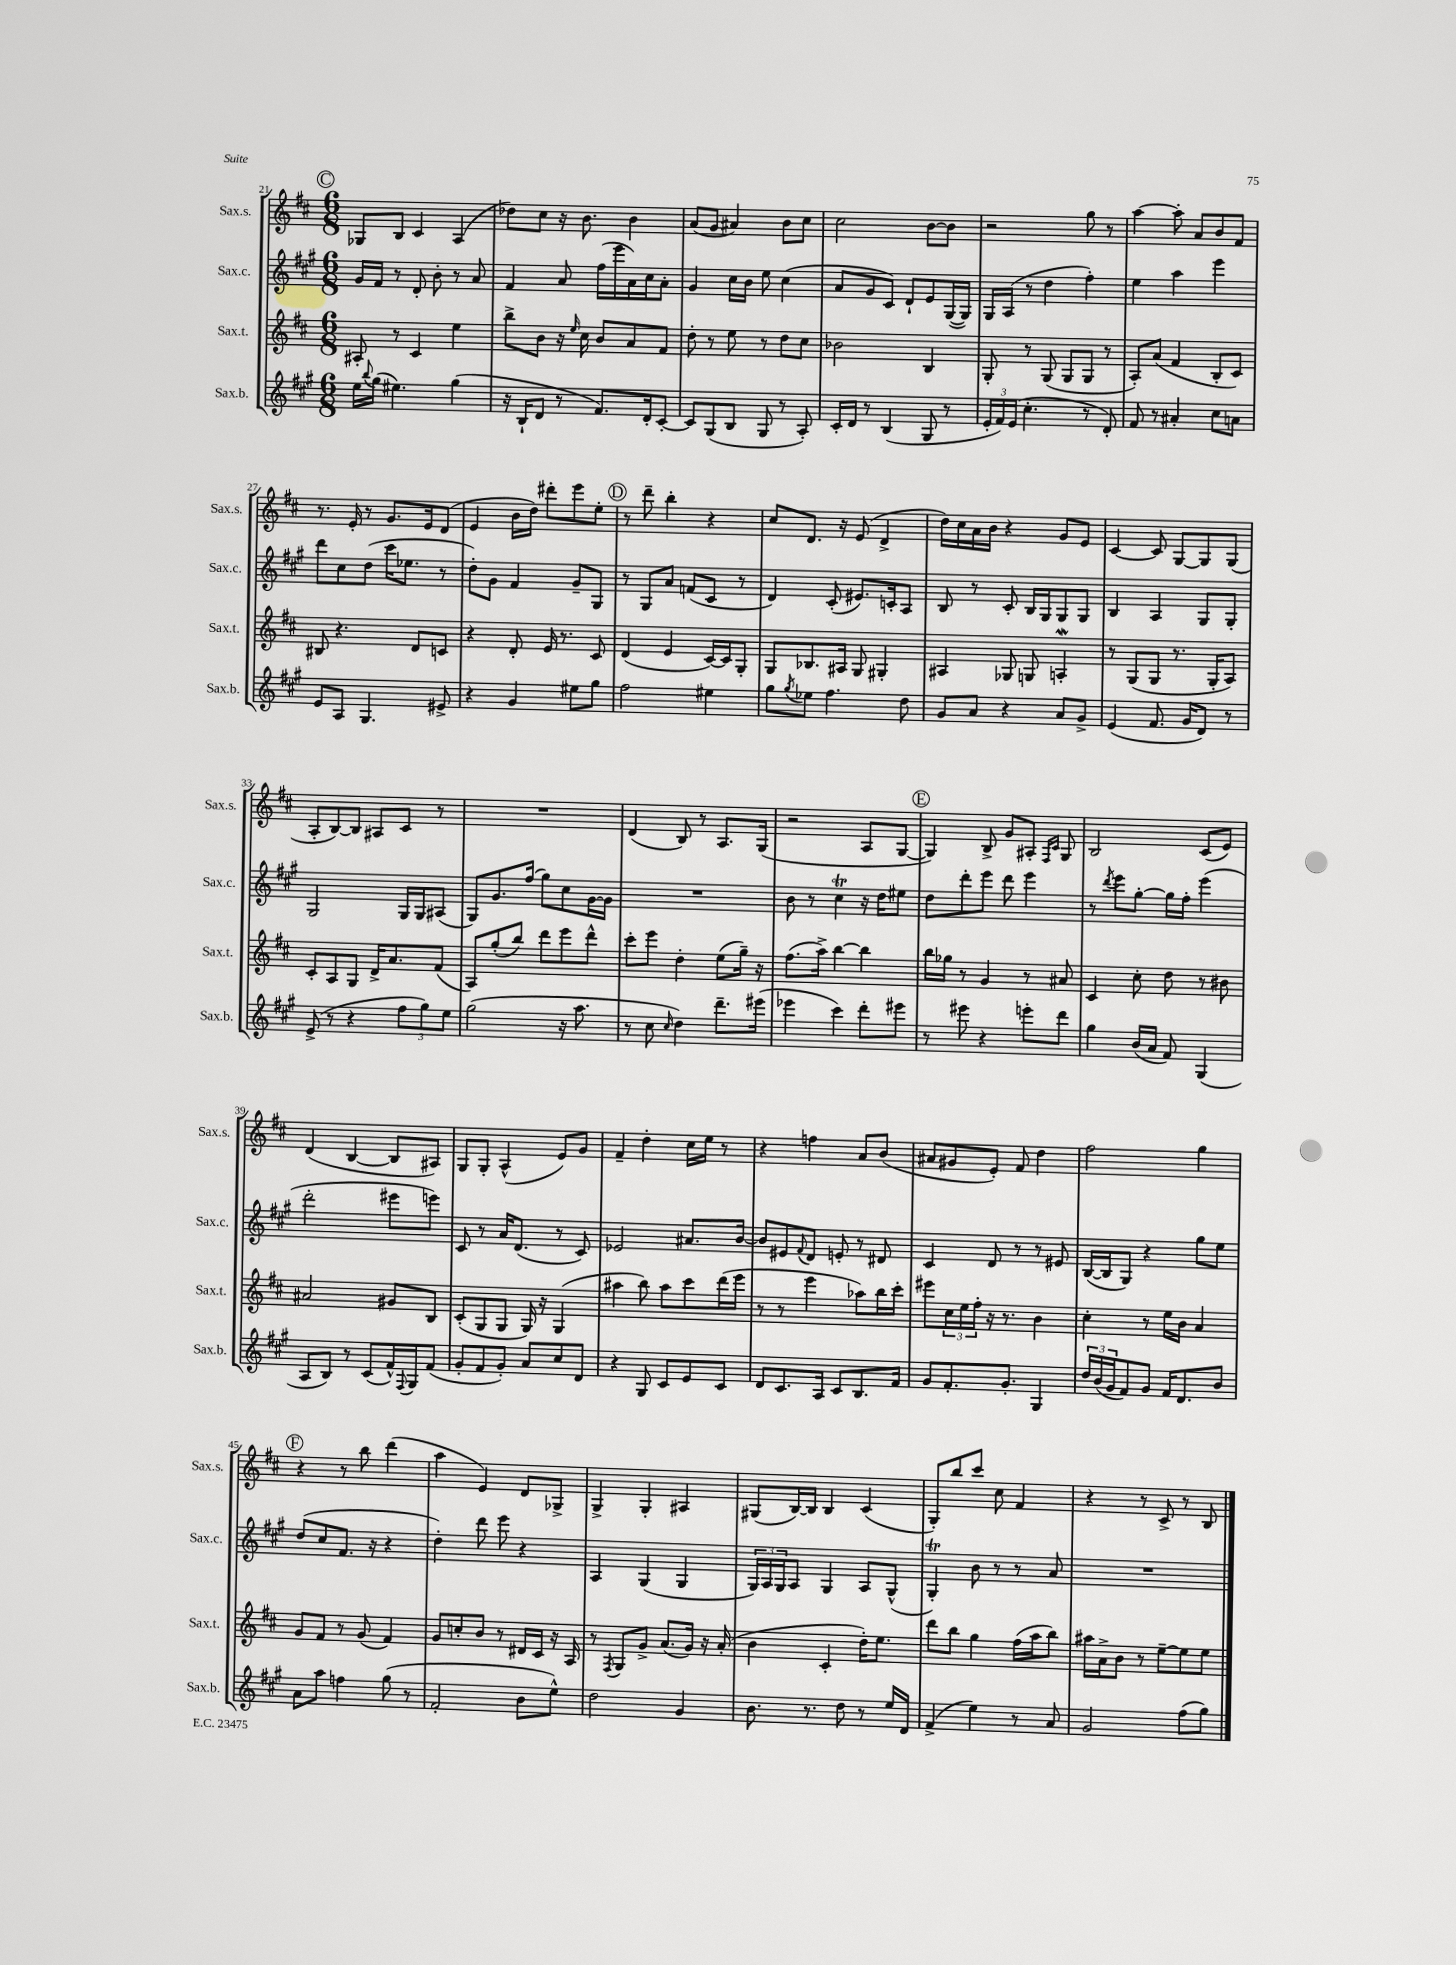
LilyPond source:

<<
\new StaffGroup <<
\new Staff = "s0" \with { instrumentName = "Sax.s." shortInstrumentName = "Sax.s." } {
    \clef treble \key d \major \numericTimeSignature \time 6/8
    \mark \markup { \circle "C" } ges8 b8 cis'4 a4( |
    des''8) cis''8 r16 b'8. b'4 |
    a'8( g'8 ais'4) b'8 cis''8 |
    cis''2 b'8~ b'8 |
    r2 g''8 r8 |
    a''4~ a''8-. a'8 b'8 fis'8 |
    r8. e'16-. r8 g'8. e'16 d'8( |
    e'4 b'16 d''16) dis'''8-. e'''8 e''8-. |
    \mark \markup { \circle "D" } r8 d'''8-- b''4-. r4 |
    cis''8 d'8. r16 e'8( d'4-> |
    d''16) cis''16 a'16 b'16 r4 g'8 e'8 |
    cis'4~ cis'8 g8~ g8 g8( |
    a8-. b8~) b8 ais8 cis'8 r8 |
    R2. |
    d'4( b8) r8 a8. g16( |
    r2 a8 g8~ |
    \mark \markup { \circle "E" } g4) b8-> g'8 ais8-. \grace { fis16 cis'16 } g8 |
    b2 cis'8( e'8) |
    d'4( b4~ b8 ais8) |
    g8 g8-. a4-^( e'8) g'8 |
    fis'4-- d''4-. cis''16 e''16 r8 |
    r4 f''4 a'8 b'8( |
    ais'8 gis'8 e'8-.) fis'8 d''4 |
    fis''2 g''4 |
    \mark \markup { \circle "F" } r4 r8 b''8 d'''4( |
    a''4 e'4) d'8 ges8-> |
    g4-> g4-. ais4 |
    gis8( b16~) b16 b4 cis'4( |
    g8-.) b''8 cis'''8 cis''8 fis'4 |
    r4 r8 cis'8-> r8 b8 \bar "|." |
}
\new Staff = "s1" \with { instrumentName = "Sax.c." shortInstrumentName = "Sax.c." } {
    \clef treble \key a \major \numericTimeSignature \time 6/8
    \mark \markup { \circle "C" } gis'16 fis'16 r8 d'8-. b'8-. r8 a'8 |
    fis'4 a'8 fis''16( e'''16 a'16) cis''16 a'8-. |
    gis'4 cis''16 b'16 e''8 cis''4( |
    a'8 gis'8 cis'8) d'8-! e'8 gis16~( gis16) |
    gis16 a16( r8 d''4 fis''4-.) |
    e''4 a''4 e'''4 |
    d'''8 cis''8 d''8( cis'''16 ees''8. r8 |
    d''8-.) gis'8 fis'4 gis'8-- gis8 |
    \mark \markup { \circle "D" } r8 gis8 a'8 f'8( cis'8 r8 |
    d'4) cis'8-.( eis'8.) c'16-. a8 |
    b8 r8 cis'8-. b16 gis16 gis8 gis8 |
    b4 a4 gis8 gis8-. |
    gis2 gis16 gis16 ais8( |
    gis8) gis'8. fis''16( gis''8) cis''8 gis'16~ gis'16 |
    R2. |
    b'8 r8 cis''4\trill r16 d''16 eis''8 |
    \mark \markup { \circle "E" } d''8 d'''8-. e'''8 d'''8 e'''4 |
    r8 \acciaccatura { d'''8 } e'''8 gis''8~-. gis''16 fis''16-. e'''4( |
    d'''2-. eis'''8 e'''8) |
    cis'8 r8 a'16 d'8.( r8 cis'8) |
    ees'2 ais'8. b'16~ |
    b'8 eis'8 \appoggiatura { fis'8 } d'8 e'8-. r8 dis'8 |
    cis'4 d'8 r8 r8 eis'8 |
    b16~( b16 gis8) r4 gis''8 e''8 |
    \mark \markup { \circle "F" } d''8( cis''8 fis'8. r16 r4 |
    d''4-.) d'''8 e'''8 r4 |
    a4 gis4( gis4 |
    \tuplet 3/2 { gis16) a16 gis16 } a8 gis4 a8 gis8-^( |
    gis4-.\trill) b'8 r8 r8 a'8 |
    R2. \bar "|." |
}
\new Staff = "s2" \with { instrumentName = "Sax.t." shortInstrumentName = "Sax.t." } {
    \clef treble \key d \major \numericTimeSignature \time 6/8
    \mark \markup { \circle "C" } ais8-. r8 cis'4 e''4 |
    b''8-> b'8 r16 \grace { e''16 } cis''16 b'8 a'8 fis'8 |
    d''8-. r8 e''8 r8 d''8 cis''8 |
    bes'2 b4 |
    g8-. r8 g8( g8 g8 r8 |
    a8-.) a'8( fis'4 b8-. cis'8) |
    bis8 r4. d'8 c'8 |
    r4 d'8-. e'16 r8. cis'8 |
    \mark \markup { \circle "D" } d'4( e'4 cis'16~) cis'16 g8-. |
    g8 bes8. ais16 g8 gis4-. |
    ais4 ges8 g8 a4-.\mordent |
    r8 g8( g8 r8. g16-. a8) |
    cis'8-. a8 g8 d'16-> a'8. fis'8( |
    a8) g''8-.( b''8) d'''8 e'''8 d'''8-^ |
    cis'''8-. e'''8 d''4-. e''8( g''16--) r16 |
    fis''8.( a''16->) b''4~ b''4 |
    \mark \markup { \circle "E" } b''16 ges''16 r8 g'4 r8 ais'8 |
    cis'4 cis''8-. d''8 r8 bis'8 |
    ais'2 gis'8 b8 |
    cis'8-.( g8 g8 g16) r16 g4( |
    ais''4 b''8) ais''8 cis'''8 d'''16( e'''16 |
    r8 r8 e'''4 aes''8) b''16 cis'''16-. |
    eis'''8 \tuplet 3/2 { cis''16 e''16 fis''16-. } r16 r8. b'4 |
    cis''4-. r8 e''16 b'16 a'4 |
    \mark \markup { \circle "F" } g'8 fis'8 r8 g'8( fis'4) |
    g'8 c''8-. b'8 r8 dis'16 cis'16 r16 a16 |
    r8 \acciaccatura { fis8 } g8 g'8-> a'8.( g'16) r16 a'16-.( |
    b'4 cis'4-. d''16-.) e''8. |
    d'''8 b''8 g''4 fis''16( a''16 b''8) |
    ais''16 a'16-> b'8 r8 e''8~-- e''8 e''8 \bar "|." |
}
\new Staff = "s3" \with { instrumentName = "Sax.b." shortInstrumentName = "Sax.b." } {
    \clef treble \key a \major \numericTimeSignature \time 6/8
    \mark \markup { \circle "C" } e''16 \appoggiatura { b''8 } gis''16( eis''4.) gis''4( |
    r16 b16-! d'8 r8 fis'8.) d'16-. cis'8~-. |
    cis'8 gis8( b8 gis8 r8 a8-.) |
    cis'16-. d'16 r8 b4( gis8 r8 |
    \tuplet 3/2 { e'16-. fis'16) e'16( } cis''4.-. r8 d'8-.) |
    fis'8 r8 ais'4-. cis''8 a'8 |
    e'8 a8 gis4. eis'8-> |
    r4 gis'4 eis''8 gis''8 |
    \mark \markup { \circle "D" } fis''2 eis''4 |
    gis''8 \acciaccatura { gis''8 } ees''8 fis''4. d''8 |
    gis'8 a'8 r4 a'8 gis'8-> |
    e'4( fis'8. gis'16 d'8) r8 |
    e'8->( r8 r4 \tuplet 3/2 { fis''8 gis''8) e''8 } |
    gis''2( r16 a''8. |
    r8 cis''8 \grace { cis''16 } d''4) d'''8.-- eis'''16( |
    ees'''4 cis'''4) d'''8-. eis'''8 |
    \mark \markup { \circle "E" } r8 eis'''8 r4 e'''8-. d'''8 |
    gis''4 b'16( a'16 fis'8) gis4( |
    a8 b8) r8 cis'8( fis'16-^) \appoggiatura { fis8 } gis16 fis'8( |
    gis'8-. fis'8 gis'8-.) a'8 cis''8 d'8 |
    r4 gis8 cis'8 e'8 cis'8 |
    d'8 cis'8. a16 cis'8 b8. fis'16 |
    gis'8 fis'8.-. gis'8.-. gis4 |
    \tuplet 3/2 { d''16 b'16( gis'16 } fis'8) gis'8 fis'16 d'8. b'8 |
    \mark \markup { \circle "F" } a'8 a''8 f''4 gis''8( r8 |
    fis'2-. b'8 e''8-^) |
    d''2 gis'4 |
    b'8. r8. d''8 r8 e''16 d'16 |
    fis'4->( e''4) r8 a'8 |
    gis'2 fis''8( gis''8) \bar "|." |
}
>>
>>
\layout { \context { \Score currentBarNumber = #21 } }
